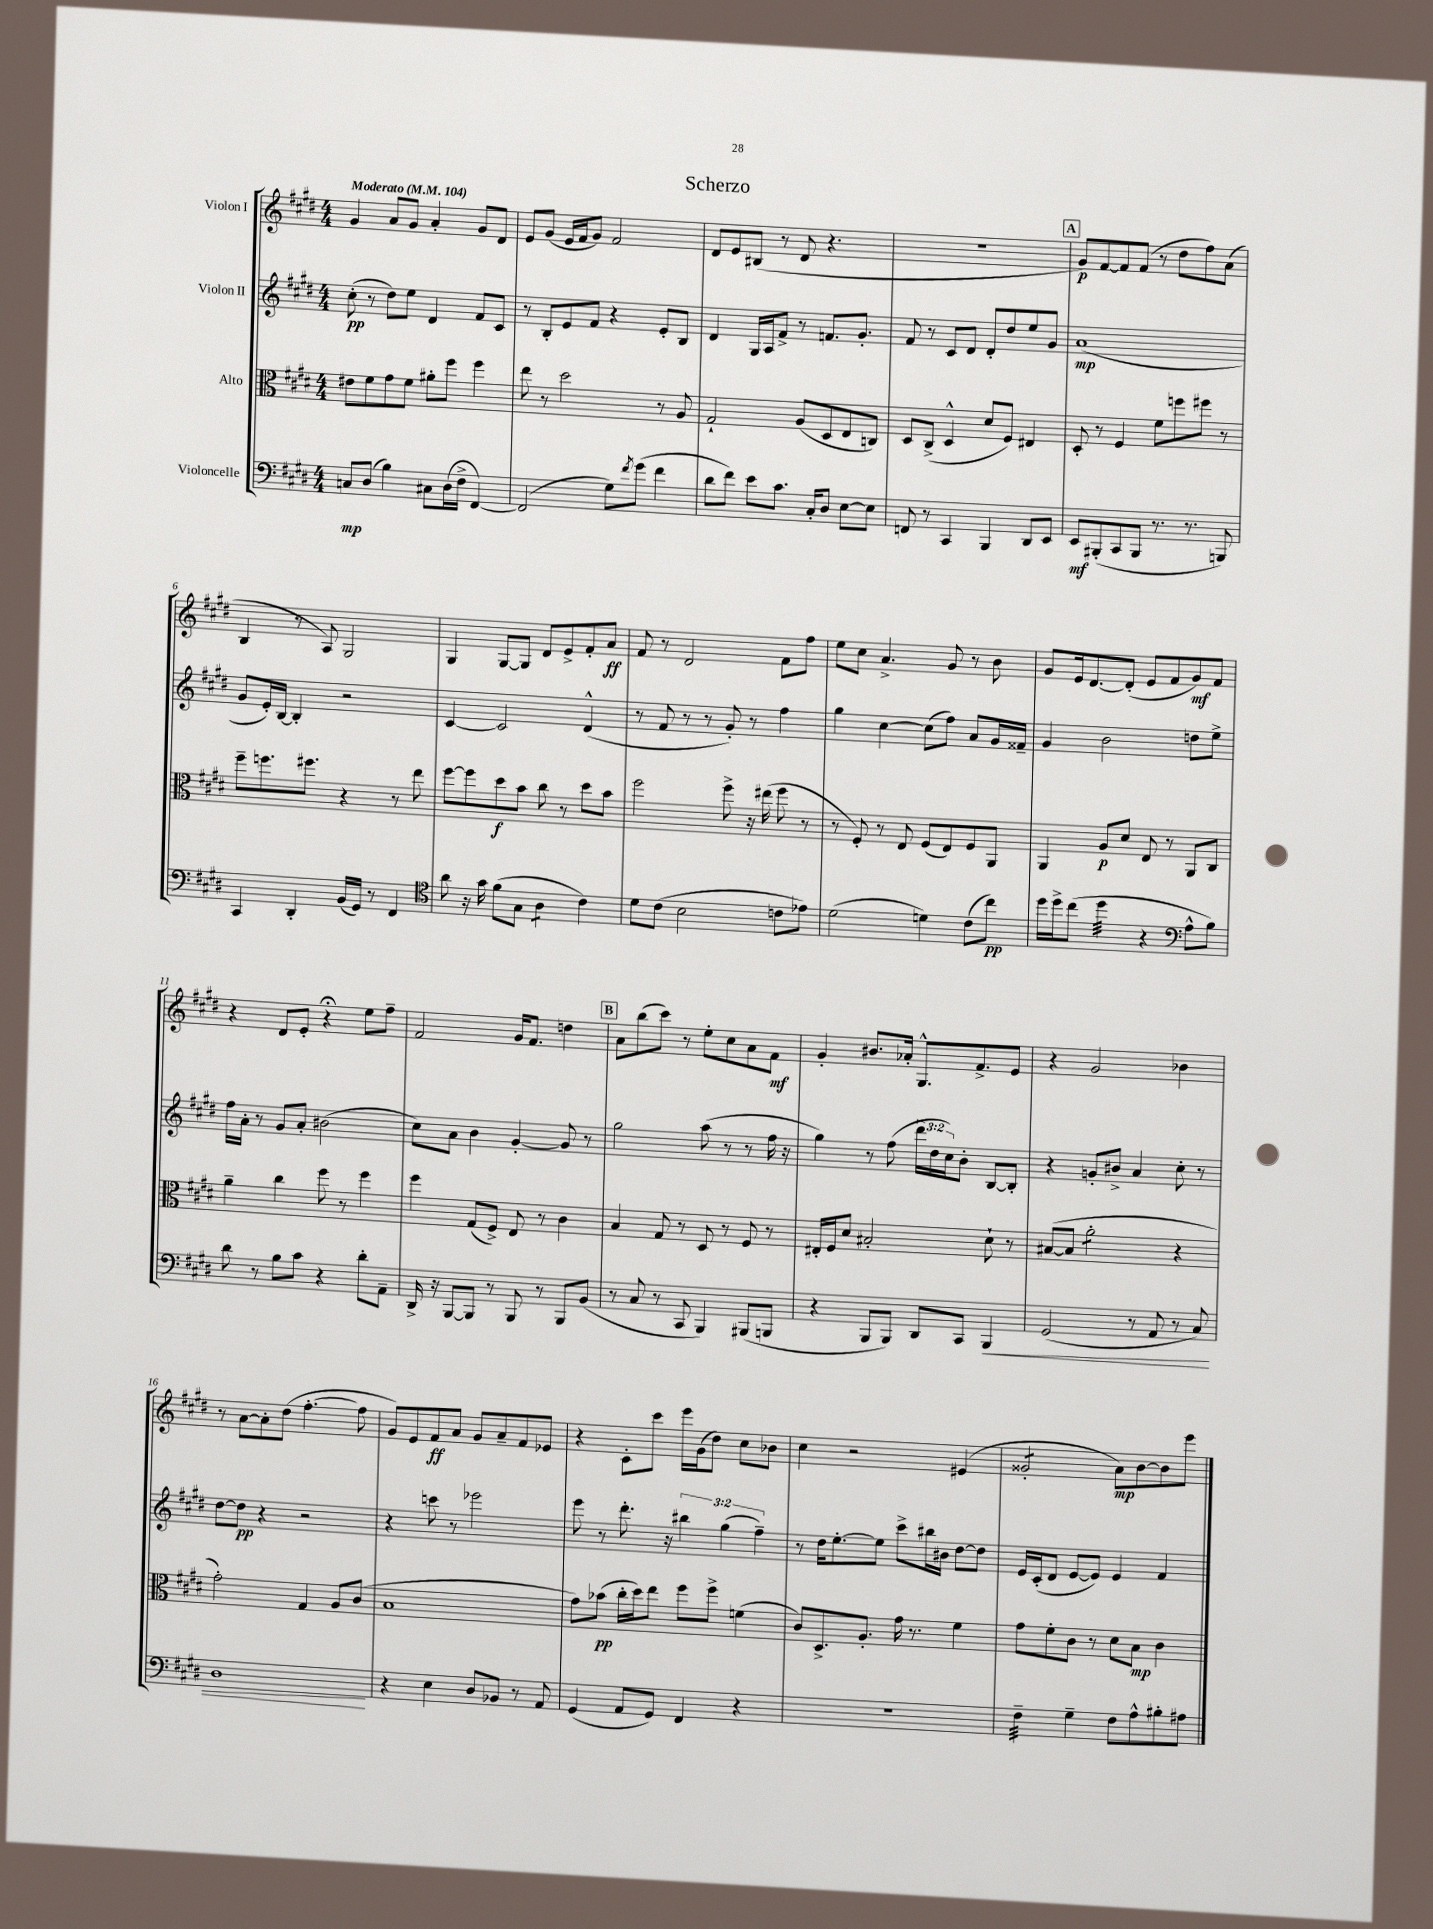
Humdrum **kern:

**kern	**kern	**kern	**kern
*staff4	*staff3	*staff2	*staff1
*clefF4	*clefC3	*clefG2	*clefG2
*k[f#c#g#d#]	*k[f#c#g#d#]	*k[f#c#g#d#]	*k[f#c#g#d#]
*M4/4	*M4/4	*M4/4	*M4/4
*MM104	*MM104	*MM104	*MM104
8C	8e#	(8cc#'	4g#
(8D#	8f#	8r	.
4B)	8g#	8dd#)	8a
.	8f#	8ee	8g#
8C#	8a#'	4d#	4a'
(16D#	8ff#	.	.
16F#^	.	.	.
[4FF#)	4ff#	8f#	8g#
.	.	8c#	8d#
=	=	=	=
(2FF#]	8ee	8r	8e
.	8r	8B'	(8g#
.	2dd#	8e	16e
.	.	.	16f#
.	.	8f#	8g#)
8G#)	.	4r	2f#
8qf#	.	.	.
(8g#	.	.	.
4f#	8r	8e'	.
.	8A	8B	.
=	=	=	=
8d#	2G#`	4d#	8d#
8f#)	.	.	8e
8e	.	16G#	(8B#
.	.	16A	.
8.c#	.	8f#^	8r
.	(8A	8r	8d#
16C#'	.	.	.
8D#	8D#	8.f	4.r
[8E	8E	.	.
.	.	8.g#'	.
8E]	8C)	.	.
=	=	=	=
8FF	8D#	8f#	1r
8r	(8C#^	8r	.
4CC#	4D#^^	8c#	.
.	.	8d#	.
4BBB	8d#	8d#'	.
.	8F#)	8dd#	.
8DD#	4E#	8ee	.
8EE	.	8g#	.
=	=	=	=
8EE	8D#'	(1a	8g#)
(8BBB#'	8r	.	[8f#
8CC#	4F#	.	8f#]
8BBB#	.	.	(8f#
8.r	8f#	.	8r
.	8ff	.	8dd#
8.r	.	.	.
.	8ff#	.	8ff#)
8BBB)	8r	.	(8a
=	=	=	=
4CC#	8ff#~	8g#	4B
.	8.ff	16e')	.
.	.	[16B	.
4DD#'	.	4B']	8r
.	8.ff#	.	.
.	.	.	8A)
(16BB	4r	2r	2G#
16GG#)	.	.	.
8r	.	.	.
4FF#	8r	.	.
.	8ee	.	.
=	=	=	=
*clefC4	*	*	*
8a	[8ff#	[4c#	4G#
16r	8ff#]	.	.
16g#	.	.	.
(8f#	8dd#	2c#]	[8G#
8G#	8b	.	8G#]
4A	8cc#	.	8d#
.	8r	.	8e^
4c#)	8dd#	(4d#^^	8f#'
.	8b	.	8a
=	=	=	=
8d#	2ff#	8r	8f#
(8c#	.	8f#	8r
2B	.	8r	2d#
.	.	8r	.
.	8ff#^	8g#')	.
.	16r	8r	.
.	(16ee#	.	.
8c	8ff#	4ff#	8f#
8e-)	8r	.	8ff#
=	=	=	=
(2d#	8r	4gg#	8ee
.	8F#')	.	8cc#
.	8r	[4cc#	4.a^
.	8E	.	.
4d)	(8F#	(8cc#]	.
.	8E)	8ff#)	8g#
(8c#	8F#	8a	8r
8cc#)	8AA	16g#	8b
.	.	16f##~	.
=	=	=	=
16dd#	4AA	4g#	8g#
16dd#^	.	.	.
(8cc#	.	.	16e
.	.	.	[8.d#
4dd#	8A	2b	.
.	8d#	.	(8d#']
4r	8E	.	8e
.	8r	.	8f#
*clefF4	*	*	*
8A^^	8AA	8dd	8g#)
8B)	8C#	8ee^	8f#
=	=	=	=
8d#	4a~	16ff#	4r
.	.	16a'	.
8r	.	8r	.
8B	4cc#	8g#	8d#
8c#	.	8a'	8e'
4r	8ff#	(2b#	4r;
.	8r	.	.
8d#'	4ff#	.	8ee
8AA~	.	.	8ff#~
=	=	=	=
16DD#^	4ff#	8cc#)	2f#
16r	.	.	.
[8BBB	.	8a	.
8BBB]	(8G#	4b	.
8r	8F#^)	.	.
8BBB	8E	[4g#'	16g#
.	.	.	8.f#
8r	8r	.	.
8BBB	4c#	8g#]	4dd
(8BB	.	8r	.
=	=	=	=
8r	4B	2gg#	8a
8C#	.	.	(8bb
8r	8G#	.	8ccc#)
8CC#	8r	.	8r
4BBB)	8D#	(8aa	8ee'
.	8r	8r	8cc#
(8BBB#	8F#	8r	8a
8BBB	8r	16ff#	8f#
.	.	16r	.
=	=	=	=
4r	16E#'	4gg#)	4g#'
.	16F#	.	.
.	8d#	.	.
8BBB	2B#'	8r	8.b#
8BBB)	.	(8ff#	.
.	.	.	16a-'
8DD#	.	24ddd#	8.G#^^
.	.	24dd#	.
.	.	24cc#)	.
8CC#	.	8b'	.
.	.	.	8.f#^
4BBB	8d#`	[8B	.
.	8r	8B']	8e
=	=	=	=
(2GG#	([8B#	4r	4r
.	8B#]	.	.
.	2a'	8g'	2g#
.	.	8b#^	.
8r	.	4a	.
8AA	.	.	.
8r	4r	8cc#'	4b-
8C#)	.	8r	.
=	=	=	=
1D#	2g#')	[8dd#	8r
.	.	8dd#]	[8a
.	.	4r	8a']
.	.	.	(8dd#
.	4G#	2r	[4.ff#'
.	8A	.	.
.	(8c#	.	8ff#]
=	=	=	=
4r	1B	4r	8g#)
.	.	.	8e
4E	.	8ccc	8f#
.	.	8r	8a
8D#	.	2eee-	8g#
8BB-	.	.	8a~
8r	.	.	8f#
8AA	.	.	8e-
=	=	=	=
(4GG#	8g#)	8eee	4r
.	(8b-	8r	.
8AA	16cc#'	8.ddd#'	8c#'
.	16dd#)	.	.
8GG#)	8ee	.	8ccc#
.	.	16r	.
4FF#	8ff#	6bb#	16eee
.	.	.	(16g#
.	8ff#^	.	8dd#)
.	.	(6gg#	.
4r	(4f	.	8cc#
.	.	6ff#~)	.
.	.	.	8b-
=	=	=	=
1r	8c#)	8r	4cc#
.	8.D#^	16dd#	.
.	.	[8.ee'	.
.	.	.	2r
.	8.A'	.	.
.	.	8ee]	.
.	16g#	8ccc#^	.
.	8.r	.	.
.	.	16bb#	.
.	.	16b#	.
.	4f#	[8dd#	(4e#
.	.	8dd#]	.
=	=	=	=
4F#~	8g#	16e	2g##'
.	.	(16c#'	.
.	8f#'	8d#	.
4G#~	8c#	[8e	.
.	8r	8e])	.
8F#	8d#	4e	8a)
8A^^	8B	.	[8b
8B#'	4c#	4f#	8b]
8A#	.	.	8eee
==	==	==	==
*-	*-	*-	*-
